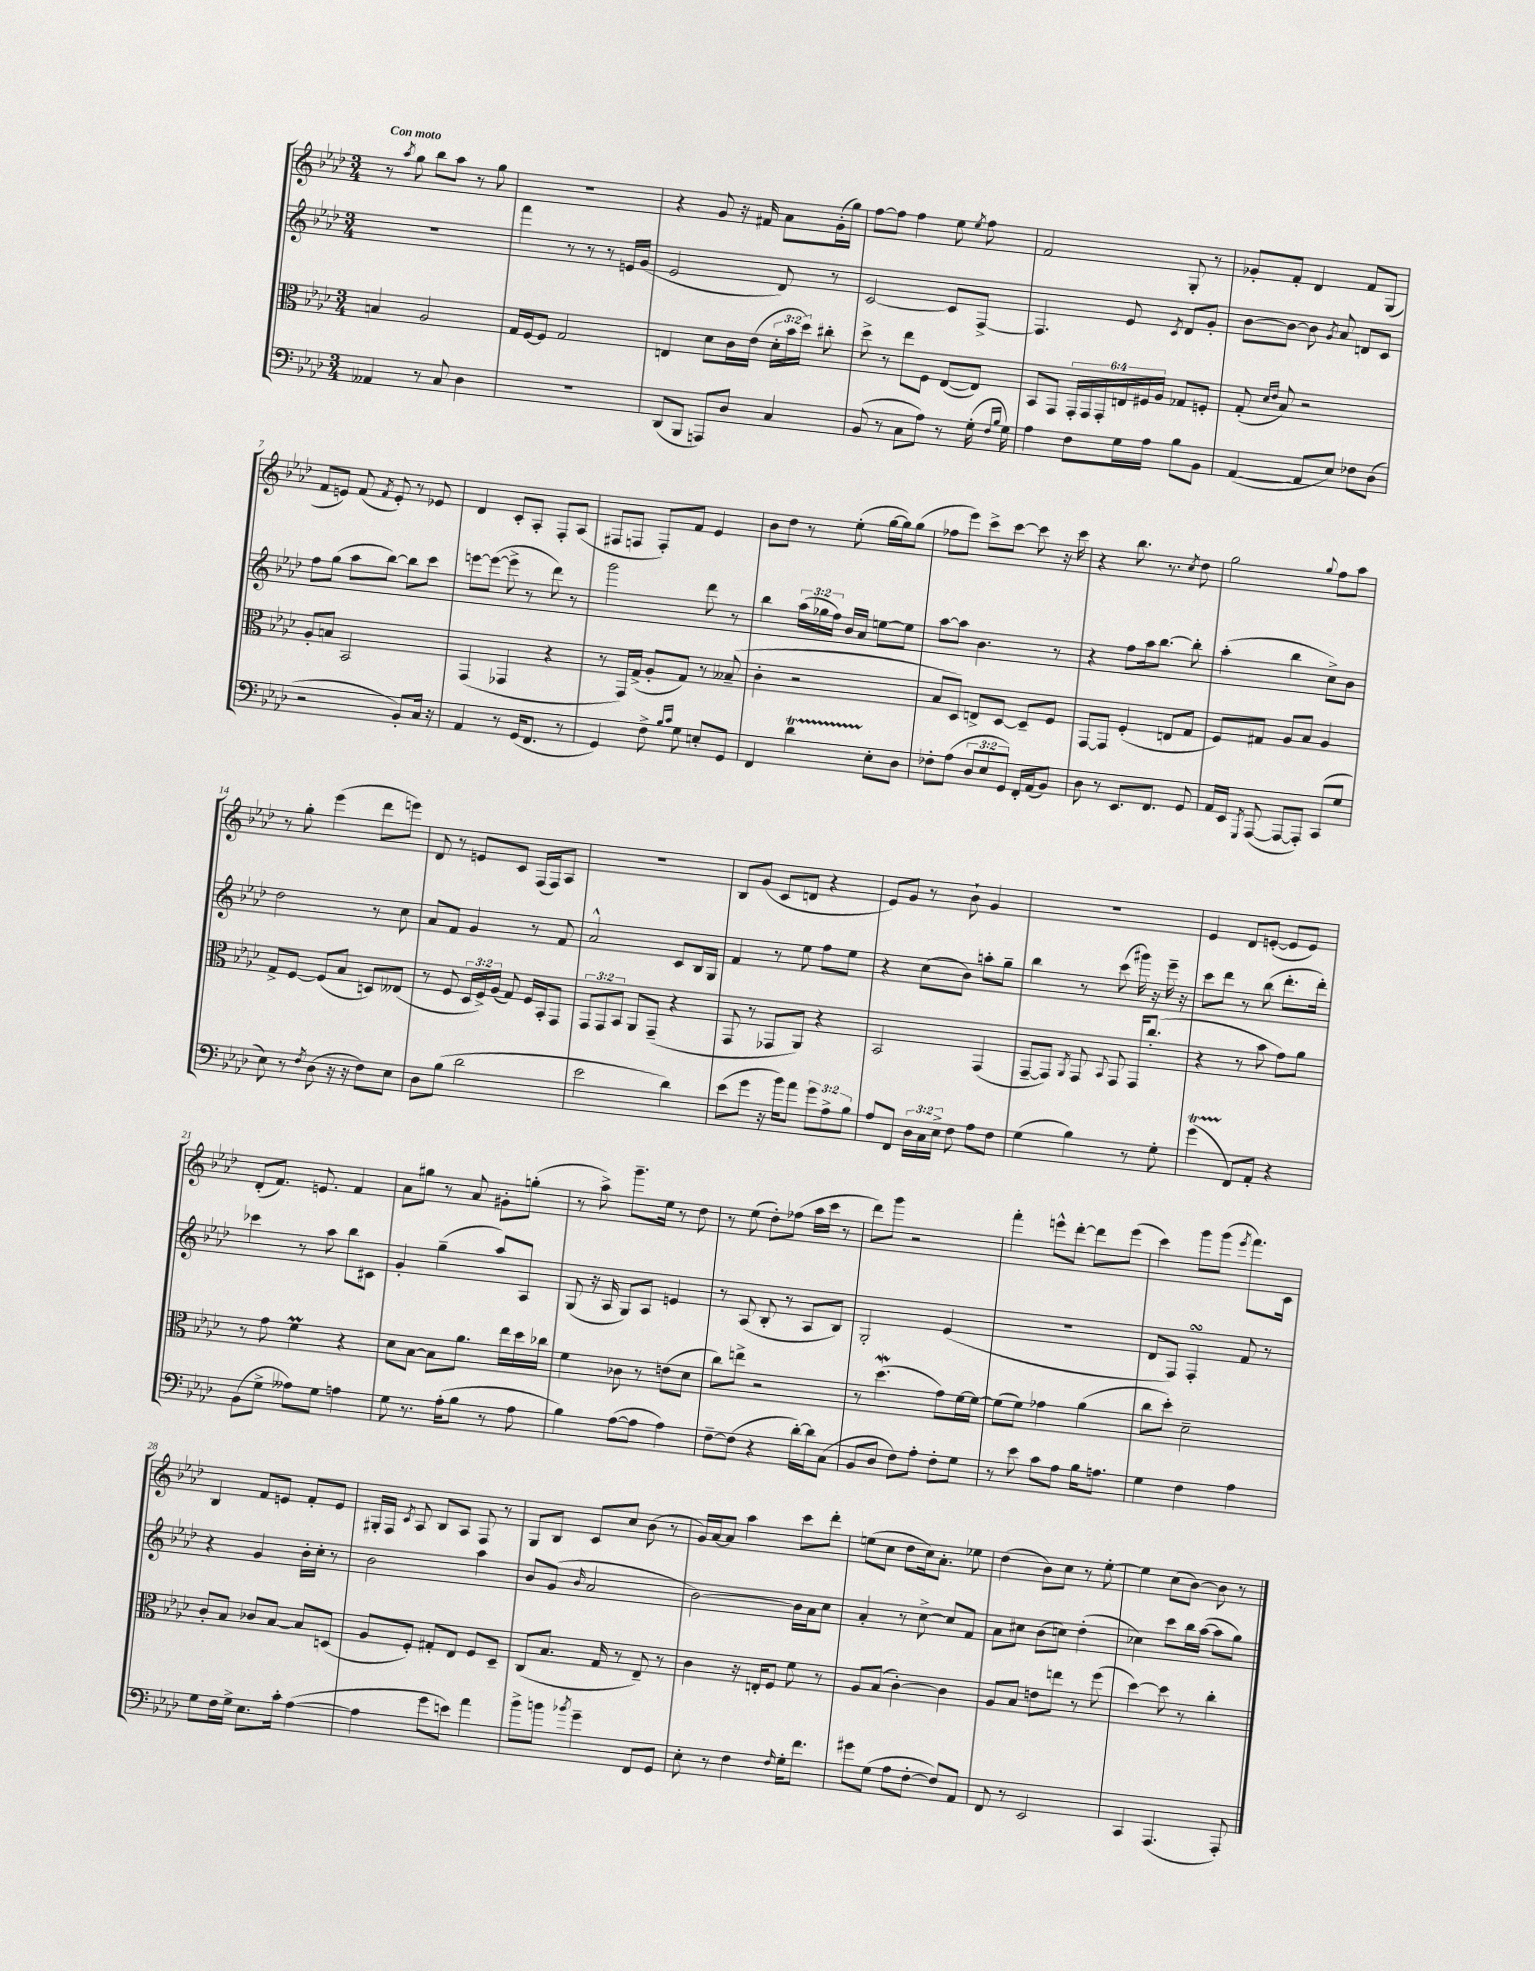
<<
\new StaffGroup <<
\new Staff = "s0" {
    \clef treble \key aes \major \numericTimeSignature \time 3/4 \tempo "Con moto"
    \autoBeamOff r8 \acciaccatura { aes''8 } g''8 bes''8[ aes''8] r8 g''8 |
    R2. |
    r4 g'8 r16 fis'16 aes'8[ g'16-.( g''16]) |
    f''8[~ f''8] f''4 ees''8 \acciaccatura { ees''8 } f''8 |
    f'2 g8-. r8 |
    ges'8[-. f'8]-. des'4 f'8[ g8]( |
    f'8[ e'8]) f'8( \acciaccatura { f'8 } e'8-.) r8 ees'8 |
    des'4 c'8[-. aes8]-. f8[-. aes8]( |
    fis8[ f8] f8[-.) f'8] ees'4 |
    bes'8[ des''8] r8 ees''8-.( g''16[~ g''16) g''8]( |
    fes''8[ ees'''8]) c'''8[-> c'''8]~ c'''8 r16 c'''16 |
    r4 bes''8. r8. \acciaccatura { c''8 } des''8 |
    g''2 \appoggiatura { g''8 } f''8[ aes''8] |
    r8 g''8-. ees'''4( des'''8[ e'''8]) |
    des'8 r8 e'8[ c'8] f16[( f16) aes8] |
    R2. |
    bes8[ g'8]( c'8[ d'8] r4 |
    ees'8[) g'8] r8 bes'8-! g'4 |
    R2. |
    ees'4 des'8[ e'8]~-.( e'8[ e'8]) |
    des'8[-.( f'8.]) e'8. f'4 |
    aes'8[ gis''8] r8 aes'8 gis'8[-. g''8]-.( |
    r8 aes''8->) g'''8.[-- ees''16] r8 des''8 |
    r8 ees''8( des''8[-.) fes''8]( aes''16[ c'''16] r8 |
    des'''8[) g'''8] r2 |
    f'''4-. e'''8[-^ des'''8]~-. des'''8[ e'''8]( |
    c'''4) g'''8[ g'''8]( \acciaccatura { ees'''8 } f'''8.[) c'16] |
    bes4 f'8[ e'8] f'8[-. e'8] |
    gis16[-. f16] \acciaccatura { c'8 } aes8 bes8[ aes8] f8 r8 |
    g8[ bes8] c'8[ c''8] bes'8( r8 |
    g'16[) aes'16~ aes'8] aes''4 c'''8[ des'''8]-. |
    e''8[( c''8] des''8[ c''16) aes'8.]-. ees''8 |
    des''4( bes'8[) c''8] r8 ees''8~-. |
    ees''4 c''8[( bes'8]~) bes'8 r8 \bar "|." |
}
\new Staff = "s1" {
    \clef treble \key aes \major \numericTimeSignature \time 3/4 \override Staff.TupletNumber.text = #tuplet-number::calc-fraction-text
    \autoBeamOff R2. |
    f'''4 r8 r8 r8 e'16[ g'16]( |
    ees'2 des'8) r8 |
    c'2~ c'8[ f8]~-> |
    f4. ees'8 \acciaccatura { c'8 } des'8[ g'8]-. |
    bes'8[~ bes'8]~ bes'8 \acciaccatura { g'8 } aes'8 d'8[ c'8] |
    f''8[ g''8]( aes''8[ bes''8]~) bes''8[ c'''8] |
    e'''8[~ e'''8]~( e'''8-> r8 des'''8) r8 |
    g'''2 des'''8 r8 |
    bes''4 \tuplet 3/2 { aes''16[( ges''16 f''16]) } bes'16[ aes'16] e''8[~ e''8] |
    aes''8[~ aes''8] bes'4. r8 |
    r4 f''8[ aes''16 bes''8.]~ bes''8-. |
    aes''4-.( bes''4 c''8[->) bes'8] |
    des''2 r8 c''8 |
    aes'8[ f'8] g'4 r8 f'8 |
    aes'2-^ c'8[ bes16 g16] |
    f'4 r8 ees''8 f''8[ ees''8] |
    r4 c''8[( bes'8]) a''8[-. g''8]-- |
    bes''4 r8 c'''8( gis'''16) r16 ees'''16-- r16 |
    c'''8[ des'''8] r8 bes''8( des'''8.[-. des'''16]-.) |
    ces'''4 r8 aes''8 bes''8[ cis'8] |
    g'4-. g''4--( aes''8[) aes8] |
    g8( r16 aes16 g8[) aes8] e'4 |
    r8 aes8( bes8-. r8 aes8[ bes8]) |
    g2-. ees'4( |
    R2. |
    des'8[ f8]) f4-.\turn f'8 r8 |
    r4 g'4 bes'16[-. c''16]-. r8 |
    bes'2 aes''4 |
    bes'8[ g'8]( \grace { bes'16 } aes'2 |
    bes'2~) bes'16[ aes'16 c''8] |
    aes'4-. r8 c''8~-> c''8[ f'8] |
    aes'8[ cis''8] bes'8[( c''8]) des''4-.( |
    ces''4) c'''8[ bes''16 aes''16]~( aes''8[ g''8]) \bar "|." |
}
\new Staff = "s2" {
    \clef alto \key aes \major \numericTimeSignature \time 3/4 \override Staff.TupletNumber.text = #tuplet-number::calc-fraction-text
    \autoBeamOff b4 aes2 |
    g16[ f16~ f8] g2 |
    e4 des'8[ c'16 ees'16]( \tuplet 3/2 { des'16[-. bes'16 des''16]) } cis''8-. |
    des''8-> r8 ees''8[ f8] ees8[~( ees8]) |
    bes,8[ g,8] \tuplet 6/4 { g,16[-. g,16 g,16-. e16 fis16 aes16] } ges8[ f8]-. |
    g8-.( \grace { des'16[ ees'16] } bes8) r2 |
    aes8[-. b8] bes,2 |
    g,4( ges,4 r4 |
    r8 g,16[) g16]->( aes8[-. g8]) r8 beses8--( |
    c'4-. r2 |
    bes8[ des8]) e8[-> des8]~ des8[-- f8] |
    g,8[~ g,8] f4-.( e8[ g8] |
    f8[) gis8] aes8[ bes8] aes4 |
    g8[-> f8]~ f8[( bes8] d8[) eeses8]( |
    r8 f8 \tuplet 3/2 { des16[ f16->) aes16]( } g8) f16[ bes,16-. g,8] |
    \tuplet 3/2 { g,8[ g,8 bes,8] } aes,8[ g,8]--( r4 |
    g,8 r8 ges,8[ aes,8]) r4 |
    bes,2 g,4( |
    g,8[~-- g,8]) \acciaccatura { aes,8 } g,8 \appoggiatura { bes,8 } g,8 g,16[ c''8.]-.( |
    r4 r8 bes'8 g'8[) aes'8] |
    r8 g'8 f'4\prall r4 |
    des'8[ bes8]~ bes8[ aes'8.] ees''16[ des''16 ces''16] |
    f'4 ces'8 r8 e'8[( des'8] |
    c''8[) e''8]-> r2 |
    r8 des''4.\mordent( g'8[) f'16~ f'16]~ |
    f'8[( f'8]) ges'4 aes'4( |
    c''8[ des''8]-.) des'2-- |
    c'8[-. bes8] ces'8[ bes8]~ bes8[ d8]( |
    aes8[ f8]-.) gis8[-. ees8] f8[ des8]-- |
    c8[( bes8.] g16 r8 ees8--) r8 |
    c'4 r16 e16[-. f8] f'8 r8 |
    aes8[ bes8]( c'4~-.) c'4 |
    aes8[ bes8] e'8[ e''8] r8 f''8( |
    des''4~) des''8 r8 c''4-. \bar "|." |
}
\new Staff = "s3" {
    \clef bass \key aes \major \numericTimeSignature \time 3/4 \override Staff.TupletNumber.text = #tuplet-number::calc-fraction-text
    \autoBeamOff aeses,4 r8 c8 des4 |
    R2. |
    des,8[( bes,,8] a,,8[) des8] c4 |
    bes,8( r8 c8[ aes8]) r8 g16-.( \grace { f16[ bes16] } g16) |
    aes4 f8[ g16 aes16] bes8[ bes,8] |
    aes,4~( aes,8[ ees8]) fes8[ des8]( |
    r2 bes,8[-.) c16] r16 |
    aes,4 r8 g,16[( f,8.] r8 |
    g,4) f8-> \grace { bes16[ c'16] } g8 e8[-. g,8] |
    f,4 des'4\startTrillSpan ees8[-.\stopTrillSpan des8] |
    fes8[-. aes8]( \tuplet 3/2 { des8[ ees8 g,8]) } f,16[-. aes,16( bes,8]) |
    des8 r8 ees,8.[ f,8.] g,8 |
    aes,16[ ees,16] \acciaccatura { g,,8 } aes,,8~( aes,,8[~ aes,,8]-.) c,8[( g8] |
    ees8) r8 \acciaccatura { f8 } des8( r16 r16 f8[) ees8] |
    des8[ bes8]( des'2 |
    ees'2 des'4) |
    ees'8[( g'8] r16 bes'16[) aes'8] \tuplet 3/2 { g'8[ aes8-> bes8] } |
    aes8[ f,8] \tuplet 3/2 { des16[ c16 ees16]-> } f8 aes8[ f8] |
    g4( bes4) r8 g8-. |
    g'4\startTrillSpan( f,8[\stopTrillSpan) aes,8]-. r4 |
    bes,8[( g8]-> aeses8[) g8] a4 |
    g8 r8. aes16[-.( bes8] r8 aes8 |
    bes4) aes8[~( aes8] aes4) |
    f8[~-- f8]( r4 des'16[~-.) des'16 c8]( |
    bes,8[ des8] f8[) aes8]-. f8[-. g8] |
    r8 ees'8 c'8[ aes8] bes16[ a8.] |
    g4 f4 aes4 |
    g8[ f16 g16]-> ees8.[ c'16]-. aes4~( |
    aes4 g'8[ e'8]) aes'4 |
    bes'8[-> b'8] \acciaccatura { bes'8 } g'4-- f,8[ g,8] |
    ees8-. r8 f4 \grace { f16 } g16[-. f'8.] |
    gis'8[ g8]( aes8[ f8]~-. f8[) aes,8] |
    f,8 r8 ees,2 |
    c,4 aes,,4.( aes,,8-.) \bar "|." |
}
>>
>>
